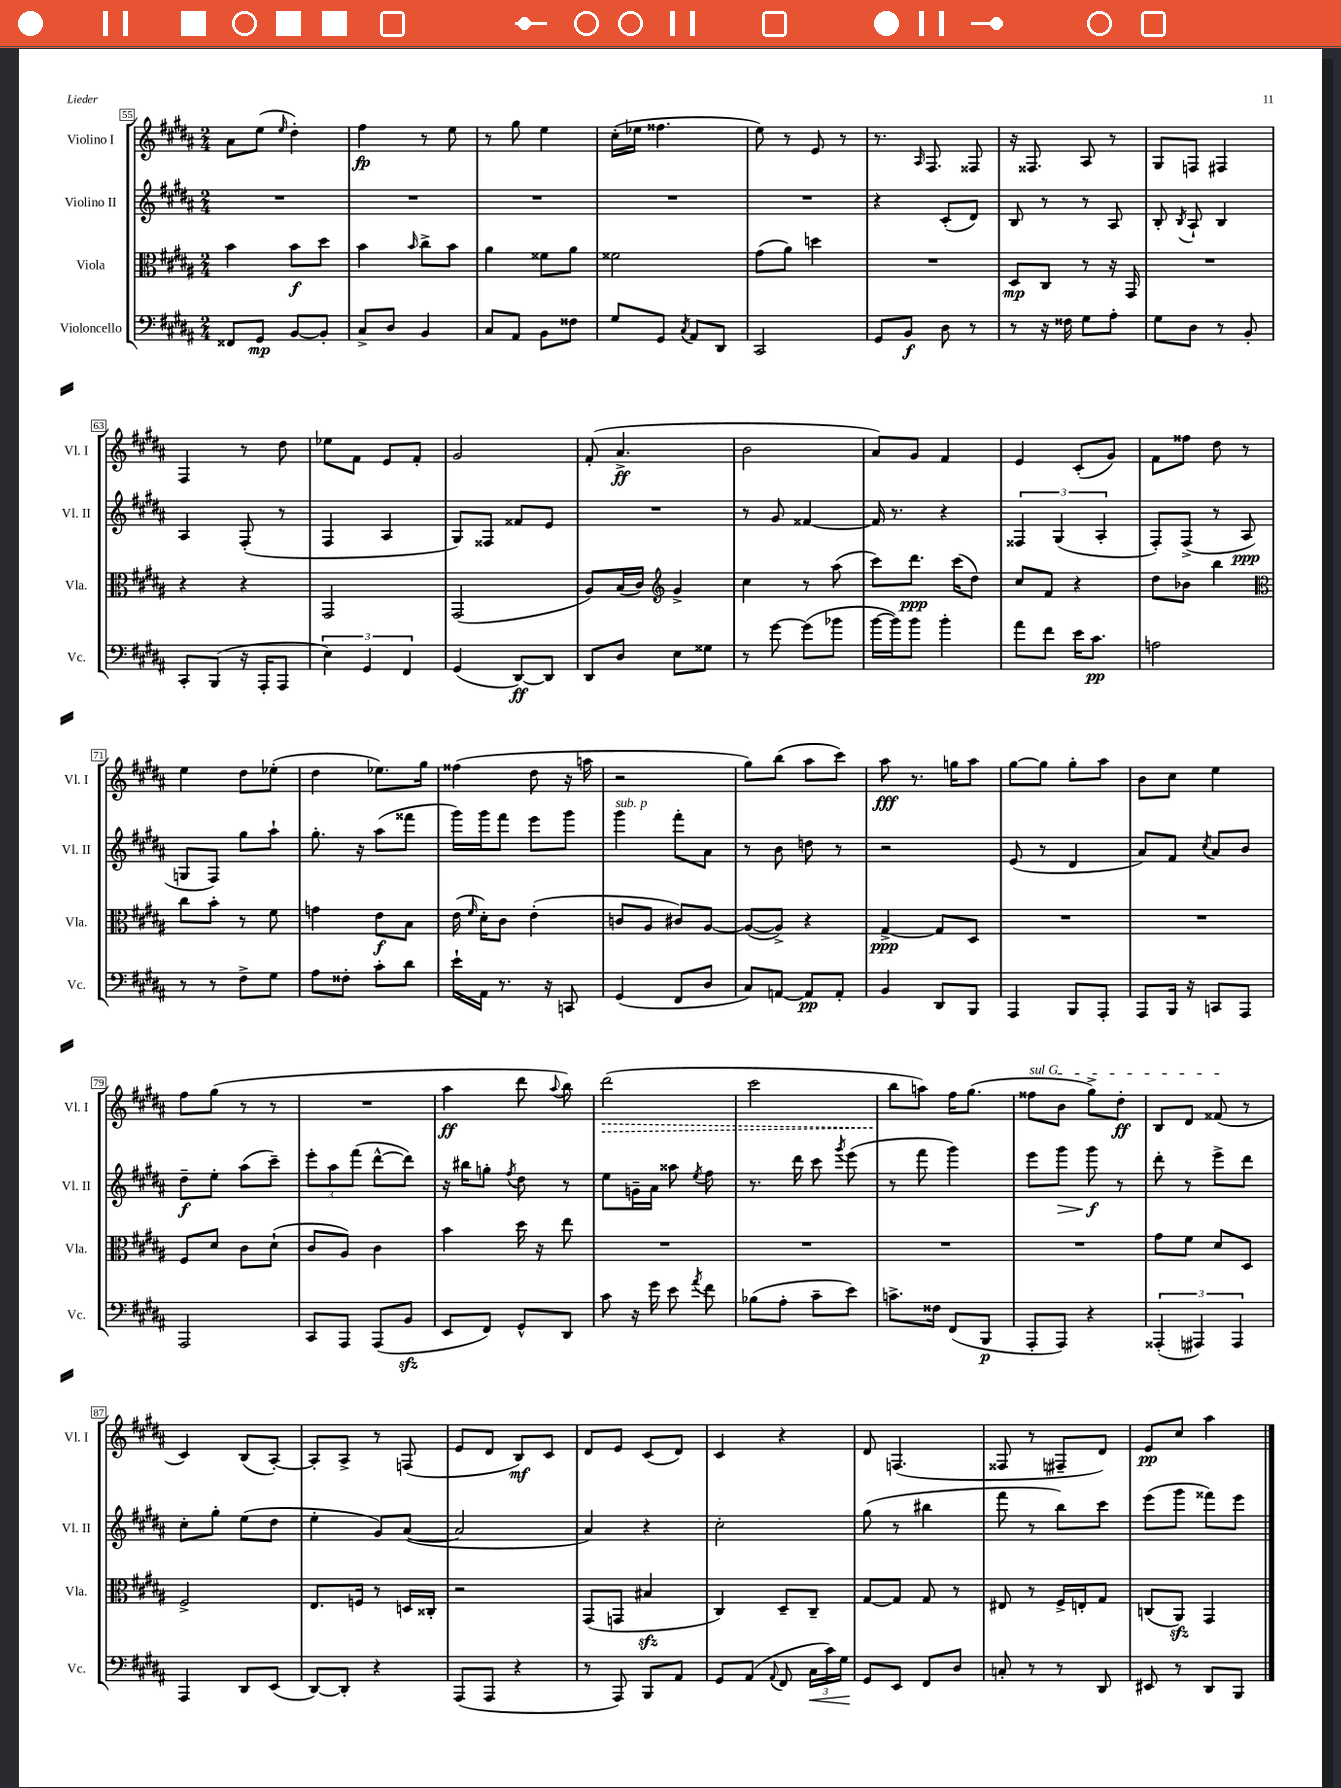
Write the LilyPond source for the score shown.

<<
\new StaffGroup <<
\new Staff = "s0" \with { instrumentName = "Violino I" shortInstrumentName = "Vl. I" } {
    \clef treble \key b \major \numericTimeSignature \time 2/4
    \autoBeamOff ais'8[ e''8]( \grace { e''16 } dis''4-.) |
    fis''4\fp r8 e''8 |
    r8 gis''8 e''4 |
    cis''16[-.( ees''16] fisis''4. |
    e''8) r8 e'8 r8 |
    r8. \grace { ais16 } fis8. fisis8 |
    r16 fisis8. ais8 r8 |
    gis8[ f8] fis4 |
    fis4 r8 dis''8 |
    ees''8[ fis'8] e'8[ fis'8]-. |
    gis'2 |
    fis'8-.( ais'4.->\ff |
    b'2 |
    ais'8[) gis'8] fis'4 |
    e'4 cis'8[-.( gis'8]) |
    fis'8[ fisis''8] dis''8 r8 |
    e''4 dis''8[ ees''8]-.( |
    dis''4 ees''8.[) gis''16] |
    fisis''4( dis''8 r16 a''16 |
    r2 |
    gis''8[) b''8]( ais''8[ cis'''8]) |
    ais''8\fff r8. g''16[ ais''8] |
    gis''8[~ gis''8] gis''8[-. ais''8] |
    b'8[ cis''8] e''4 |
    fis''8[ gis''8]( r8 r8 |
    R2 |
    ais''4\ff dis'''8 \appoggiatura { ais''8 } b''8) |
    \once \override Hairpin.style = #'dashed-line dis'''2\>( |
    cis'''2 |
    b''8[\! a''8]) fis''16[ gis''8.]( |
    \once \override TextSpanner.bound-details.left.text = \markup { \italic "sul G" } fisis''8[\startTextSpan b'8] gis''8[->) dis''8]-.\ff |
    b8[ dis'8] fisis'8\stopTextSpan( r8 |
    cis'4) b8[( ais8]~-.) |
    ais8[-. ais8]-> r8 f8( |
    e'8[ dis'8] b8[\mf) cis'8] |
    dis'8[ e'8] cis'8[( dis'8]) |
    cis'4 r4 |
    dis'8 f4.( |
    fisis8 r8 fis8[-- dis'8]) |
    e'8[\pp cis''8] ais''4 \bar "|." |
}
\new Staff = "s1" \with { instrumentName = "Violino II" shortInstrumentName = "Vl. II" } {
    \clef treble \key b \major \numericTimeSignature \time 2/4
    \autoBeamOff R2 |
    R2 |
    R2 |
    R2 |
    R2 |
    r4 cis'8[-.( dis'8]) |
    b8 r8 r8 ais8 |
    b8-. \acciaccatura { b8 } ais8-! b4 |
    ais4 fis8-.( r8 |
    fis4 ais4 |
    gis8[) fisis8] fisis'8[ e'8] |
    R2 |
    r8 gis'8 fisis'4~ |
    fisis'16 r8. r4 |
    \tuplet 3/2 { fisis4 gis4( ais4-. } |
    fis8[-.) fis8]->( r8 ais8\ppp |
    g8[ fis8]) gis''8[ ais''8]-! |
    gis''8.-. r16 ais''8[( fisis'''8] |
    gis'''16[) gis'''16 fis'''8] e'''8[ gis'''8] |
    gis'''4^\markup { \italic "sub. p" } fis'''8[-. ais'8] |
    r8 b'8 d''8 r8 |
    r2 |
    e'8( r8 dis'4 |
    ais'8[) fis'8] \acciaccatura { cis''8 } ais'8[ b'8] |
    dis''8[--\f e''8]-. ais''8[( cis'''8]--) |
    \tuplet 3/2 { e'''8[-. ais''8 fis'''8]( } dis'''8[~-^ dis'''8]) |
    r16 bis''16[ g''8]-. \acciaccatura { fis''8 } dis''8 r8 |
    e''8[ g'16-- ais'16] aisis''8 \acciaccatura { e''8 } fis''8 |
    r8. dis'''16 cis'''8 \acciaccatura { gis'''8 } e'''8( |
    r8 fis'''8 gis'''4) |
    e'''8[ gis'''8]\> gis'''8\f\! r8 |
    dis'''8-. r8 e'''8[-> dis'''8] |
    cis''8[-. gis''8]-. e''8[( dis''8] |
    e''4-. gis'8[) ais'8]~( |
    ais'2 |
    ais'4) r4 |
    cis''2-. |
    gis''8( r8 bis''4 |
    fis'''8 r8 b''8[) cis'''8] |
    e'''8[( gis'''8] fisis'''8[) e'''8] \bar "|." |
}
\new Staff = "s2" \with { instrumentName = "Viola" shortInstrumentName = "Vla." } {
    \clef alto \key b \major \numericTimeSignature \time 2/4
    \autoBeamOff b'4 b'8[\f dis''8] |
    b'4 \grace { b'16 } cis''8[-> b'8] |
    ais'4 fisis'8[ ais'8] |
    fisis'2 |
    gis'8[( ais'8]) d''4 |
    R2 |
    dis8[\mp cis8] r8 r16 gis,16 |
    R2 |
    r4 r4 |
    gis,2 |
    gis,2( |
    ais8[) b16( cis'16]) \clef treble gis'4-> |
    cis''4 r8 ais''8( |
    cis'''8[) dis'''8.]\ppp cis'''16[( dis''8]) |
    cis''8[ fis'8] r4 |
    dis''8[ bes'8] b''4 |
    \clef alto cis''8[ b'8]-. r8 fis'8 |
    g'4 e'8[\f b8] |
    e'16( \grace { fis'16 } dis'16[-.) cis'8] e'4-.( |
    c'8[ ais8] cis'8[) ais8]~ |
    ais8[~( ais8]->) r4 |
    gis4~->\ppp gis8[ dis8] |
    R2 |
    R2 |
    fis8[ dis'8] cis'8[ dis'8]-!( |
    cis'8[ ais8]) cis'4 |
    b'4 dis''16 r16 e''8 |
    R2 |
    R2 |
    R2 |
    R2 |
    gis'8[ fis'8] dis'8[ dis8] |
    fis2-> |
    e8.[ f16] r8 d16[ cisis16]-. |
    r2 |
    gis,8[( g,8] bis4\sfz |
    cis4) dis8[-- cis8]-- |
    gis8[~ gis8] gis8 r8 |
    eis8 r8 fis16[-> e16-. gis8] |
    c8[( ais,8]\sfz) gis,4 \bar "|." |
}
\new Staff = "s3" \with { instrumentName = "Violoncello" shortInstrumentName = "Vc." } {
    \clef bass \key b \major \numericTimeSignature \time 2/4
    \autoBeamOff fisis,8[ gis,8]\mp b,8[~ b,8]-. |
    cis8[-> dis8] b,4 |
    cis8[ ais,8] b,8[ fisis8] |
    gis8[ gis,8] \acciaccatura { cis8 } ais,8[ dis,8] |
    cis,2 |
    gis,8[ b,8]\f dis8 r8 |
    r8 r16 fisis16 gis8[ ais8]-. |
    gis8[ dis8] r8 b,8-. |
    cis,8[-. b,,8]( r16 ais,,16[-. ais,,8] |
    \tuplet 3/2 { e4) gis,4 fis,4 } |
    gis,4( dis,8[~\ff) dis,8] |
    dis,8[ dis8] e8[ gisis8] |
    r8 gis'8~ gis'8[( bes'8] |
    b'16[~ b'16) b'8] b'4-. |
    ais'8[ fis'8] e'16[ cis'8.]\pp |
    a2 |
    r8 r8 fis8[-> gis8] |
    ais8[ fisis8]-. cis'8[-. dis'8] |
    e'16[-! ais,16] r8. r16 c,8 |
    gis,4( fis,8[ dis8] |
    cis8[) a,8]~ a,8[\pp a,8]-. |
    b,4 dis,8[ b,,8] |
    ais,,4 b,,8[ ais,,8]-. |
    ais,,8[ b,,16] r16 c,8[ ais,,8] |
    ais,,2 |
    cis,8[ ais,,8] ais,,8[( b,8]\sfz |
    e,8[ fis,8]) gis,8[-^ dis,8] |
    cis'8 r16 gis'16 e'8 \acciaccatura { ais'8 } fis'8 |
    bes8[( ais8]-. cis'8[-- e'8]) |
    c'8.[-> fisis16] fis,8[( b,,8]\p |
    ais,,8[-. ais,,8]) r4 |
    \tuplet 3/2 { aisis,,4-.( ais,,4) ais,,4 } |
    ais,,4 dis,8[ e,8]( |
    dis,8[~) dis,8]-. r4 |
    ais,,8[( ais,,8] r4 |
    r8 ais,,8) b,,8[ ais,8] |
    gis,8[ ais,8]( \appoggiatura { ais,8 } fis,8 \tuplet 3/2 { cis16[\< cis'16) gis16] } |
    gis,8[\! e,8] fis,8[ dis8] |
    c8-. r8 r8 dis,8 |
    eis,8 r8 dis,8[ b,,8] \bar "|." |
}
>>
>>
\layout { \context { \Score currentBarNumber = #55 \override BarNumber.stencil = #(make-stencil-boxer 0.1 0.3 ly:text-interface::print) } }
